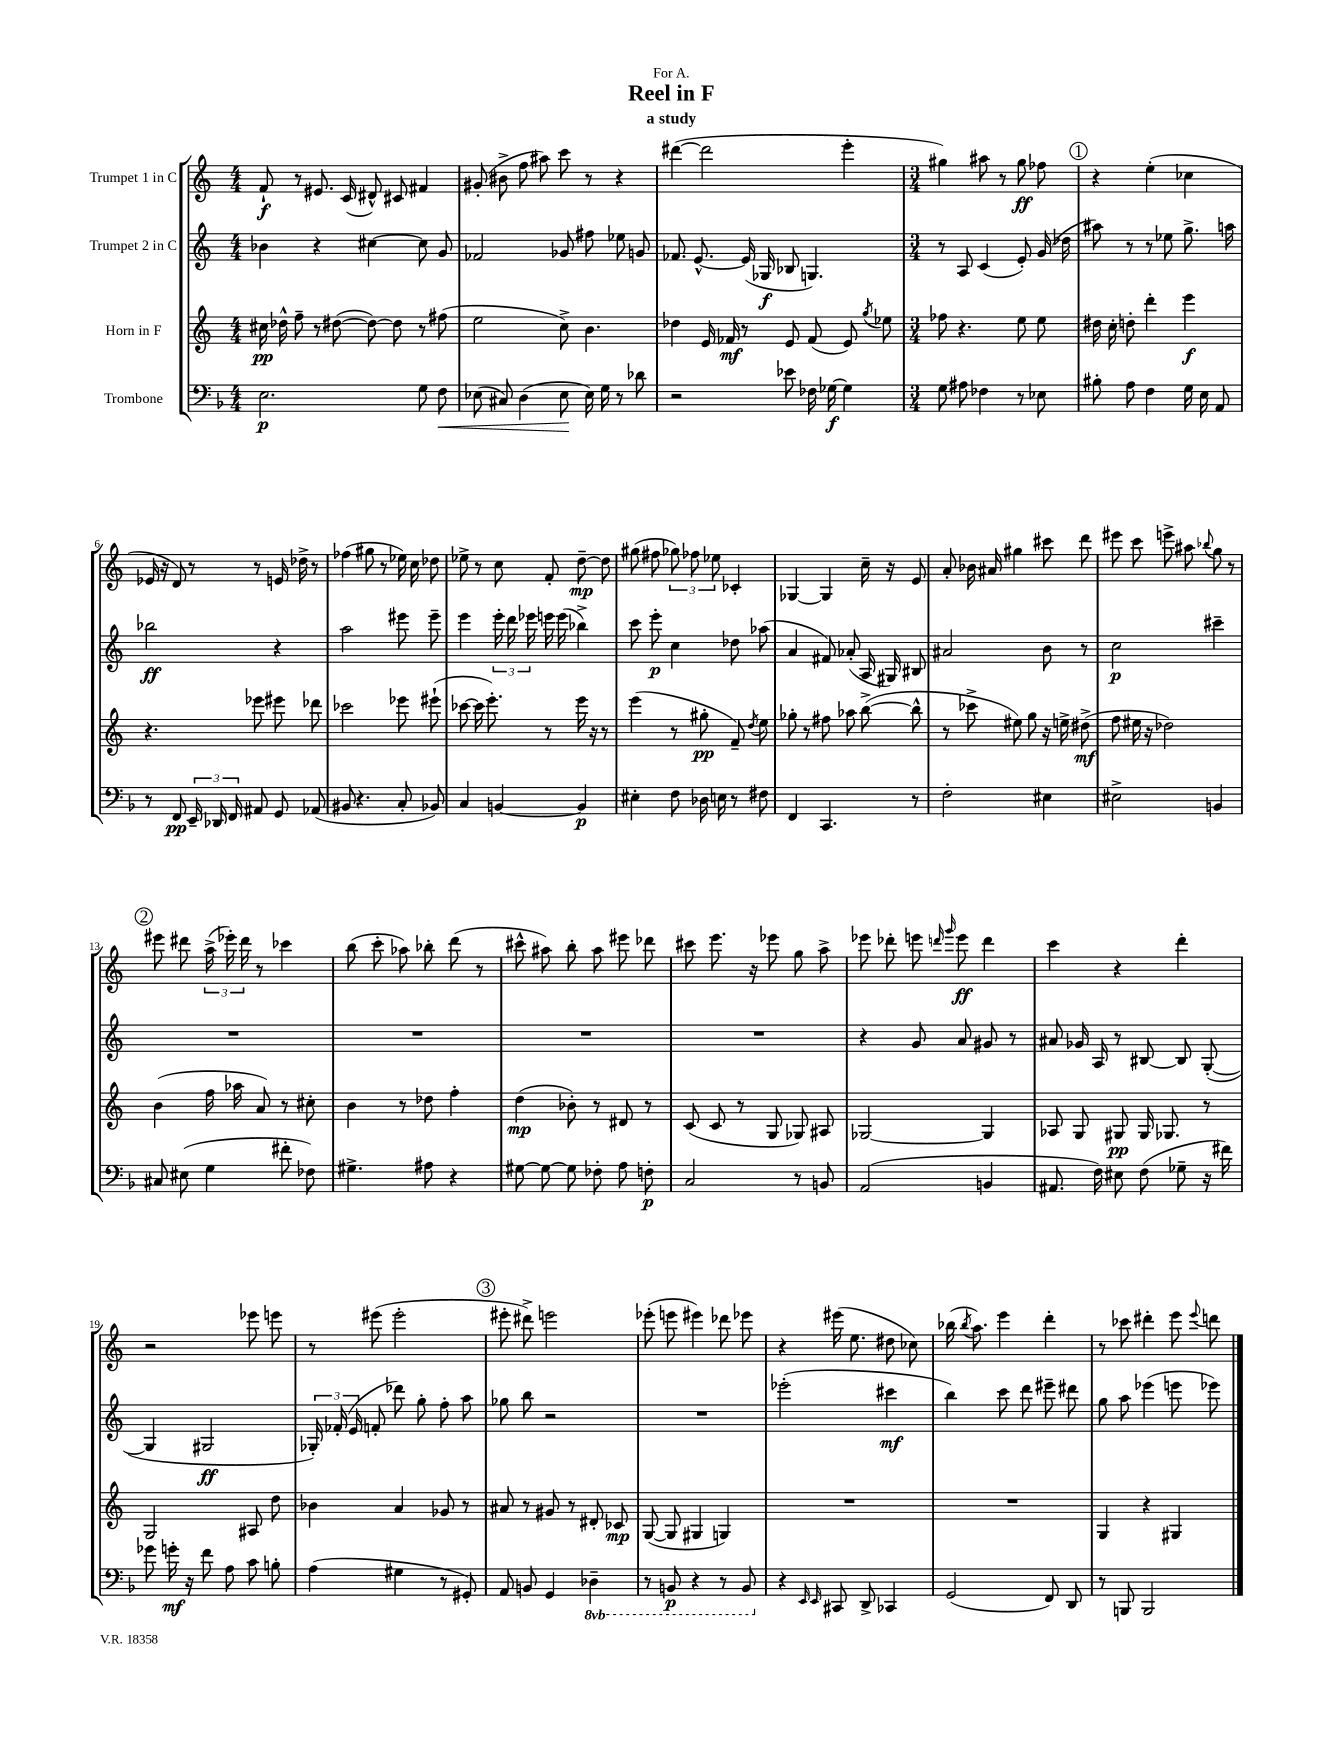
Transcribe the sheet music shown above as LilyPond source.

\header { title = "Reel in F" subtitle = "a study" dedication = "For A." }
<<
\new StaffGroup <<
\new Staff = "s0" \with { instrumentName = "Trumpet 1 in C" } {
    \clef treble \key c \major \numericTimeSignature \time 4/4
    \autoBeamOff f'8-!\f r8 eis'8. c'16( dis'8-^) cis'8 fis'4 |
    gis'8-.( bis'8-> f''8 ais''8) c'''8 r8 r4 |
    dis'''4~( dis'''2 e'''4-. |
    \numericTimeSignature \time 3/4 gis''4) ais''8 r8 gis''8\ff fes''8 |
    \mark \markup { \circle "1" } r4 e''4-.( ces''4 |
    ees'16 r16 d'8) r8 r8 e'16 des''16-> r8 |
    fes''4( gis''8 r8 ees''16) c''16 des''8 |
    ees''8-> r8 c''8 f'8-. d''8~--\mp d''8 |
    gis''8( fis''8 \tuplet 3/2 { ges''8) fes''8 ees''8 } ces'4-. |
    ges4~ ges4 c''16-- r16 e'8 |
    a'8-. bes'16 ais'16 gis''4 cis'''8 d'''8 |
    eis'''8 c'''8 e'''8-> ais''8 \appoggiatura { bes''8 } g''8 r8 |
    \mark \markup { \circle "2" } eis'''8 dis'''8 \tuplet 3/2 { a''16->( ees'''16-.) dis'''16 } r8 ces'''4 |
    b''8( c'''8-. aes''8) bes''8-. d'''8( r8 |
    cis'''8-^ ais''8) b''8-. ais''8 eis'''8 des'''8 |
    cis'''8 e'''8. r16 ees'''8 g''8 a''8-> |
    ees'''8 des'''8-. e'''8 \grace { d'''16 g'''16 } e'''8\ff d'''4 |
    c'''4 r4 d'''4-. |
    r2 ees'''8 e'''8 |
    r8 eis'''8( eis'''2-. |
    \mark \markup { \circle "3" } eis'''8-. dis'''8->) e'''2 |
    ees'''8-.( e'''8 eis'''4) des'''8 ees'''8 |
    r4 eis'''16( e''8. dis''8 ces''8) |
    bes''16( \acciaccatura { bes''8 } a''8.) e'''4 d'''4-. |
    r8 ces'''8 dis'''4-. e'''8 \appoggiatura { e'''8 } d'''8 \bar "|." |
}
\new Staff = "s1" \with { instrumentName = "Trumpet 2 in C" } {
    \clef treble \key c \major \numericTimeSignature \time 4/4
    \autoBeamOff bes'4 r4 cis''4~ cis''8 g'8 |
    fes'2 ges'8 fis''8 ees''8 g'8 |
    fes'8. e'8.~-^ e'16( ges16\f bes8 g4.) |
    \numericTimeSignature \time 3/4 r8 a8 c'4( e'8-.) g'16( des''16 |
    \mark \markup { \circle "1" } ais''8) r8 r8 ees''8 g''8.-> a''16 |
    bes''2\ff r4 |
    a''2 eis'''8 eis'''8-- |
    e'''4 \tuplet 3/2 { e'''16-. d'''16 ees'''16 } e'''16 e'''16( bes''4->) |
    c'''8 e'''8-.\p c''4 des''8 aes''8( |
    a'4 fis'8) aes'8-.( a16 gis16) bis8 |
    ais'2 b'8 r8 |
    c''2\p cis'''4-- |
    \mark \markup { \circle "2" } R2. |
    R2. |
    R2. |
    R2. |
    r4 g'8 a'8 gis'8 r8 |
    ais'8 ges'16 a16 r8 bis8~ bis8 g8~-.( |
    g4 gis2\ff |
    \tuplet 3/2 { ges16-.) fes'16-.( e'16 } f'8-. des'''8) g''8-. f''8-. a''8 |
    \mark \markup { \circle "3" } ges''8 b''8 r2 |
    R2. |
    ees'''2-.( cis'''4\mf |
    b''4) c'''8 d'''8 eis'''8-- dis'''8 |
    g''8 a''8 ees'''4( e'''8 ees'''8) \bar "|." |
}
\new Staff = "s2" \with { instrumentName = "Horn in F" } {
    \clef treble \key c \major \numericTimeSignature \time 4/4
    \autoBeamOff cis''16\pp des''16-^ f''8-- r8 dis''8~( dis''8~) dis''8 r8 fis''8( |
    e''2 c''8->) b'4. |
    des''4 e'16 fes'16\mf r8 e'8 fes'8( e'8) \acciaccatura { g''8 } ees''8 |
    \numericTimeSignature \time 3/4 fes''8 r4. e''8 e''8 |
    \mark \markup { \circle "1" } dis''16 c''16-. d''8-. d'''4-. e'''4\f |
    r4. ees'''8 eis'''8 des'''8 |
    ces'''2 ees'''8 eis'''8-!( |
    ces'''8~ ces'''16 e'''8.-.) r8 e'''16 r16 r8 |
    e'''4( r8 gis''8-.\pp f'8--) \acciaccatura { d''8 } e''8 |
    ges''8-. r8 fis''8 aes''8 b''8~->( b''8-^ |
    r8 ces'''8-> eis''8) g''8 r16 e''16-> dis''8->\mf( |
    f''8 eis''16 r16 des''2) |
    \mark \markup { \circle "2" } b'4( f''16 aes''16 a'8) r8 cis''8-. |
    b'4 r8 des''8 f''4-. |
    d''4\mp( bes'8-.) r8 dis'8 r8 |
    c'8( c'8 r8 g8 ges8) ais8 |
    ges2~ ges4 |
    aes8 g8 gis8\pp gis16 ges8. r8 |
    g2 ais8 d''8 |
    bes'4 a'4 ges'8 r8 |
    \mark \markup { \circle "3" } ais'8 r8 gis'8 r8 dis'8-. ces'8\mp |
    g8~( g8 gis4 g4) |
    R2. |
    R2. |
    g4 r4 gis4 \bar "|." |
}
\new Staff = "s3" \with { instrumentName = "Trombone" } {
    \clef bass \key f \major \numericTimeSignature \time 4/4 \set Staff.ottavationMarkups = #ottavation-simple-ordinals
    \autoBeamOff e2.\p g8 f8\< |
    ees8( cis8) d4( ees8\! ees16) g16 r8 des'8 |
    r2 ees'8 fes16 ges16~\f ges4 |
    \numericTimeSignature \time 3/4 g8 ais8 fes4 r8 ees8 |
    \mark \markup { \circle "1" } bis8-. a8 f4 g16 e16 a,8 |
    r8 f,8\pp \tuplet 3/2 { e,16-- des,16 f,16 } ais,8 g,8 aes,8( |
    bis,8 r4. c8-. bes,8) |
    c4 b,4~ b,4\p |
    eis4-. f8 des16 e16 r8 fis8 |
    f,4 c,4. r8 |
    f2-. eis4 |
    eis2-> b,4 |
    \mark \markup { \circle "2" } cis8 eis8( g4 fis'8-. fes8) |
    gis4.-> ais8 r4 |
    gis8~ gis8~ gis8 fes8-. a8 f8-.\p |
    c2 r8 b,8 |
    a,2( b,4 |
    ais,8. f16) eis8 f8( ges8-- r16 fis'16) |
    ges'8 g'16-.\mf r16 f'8 a8 c'8 b8-. |
    a4( gis4 r8 gis,8-.) |
    \mark \markup { \circle "3" } a,8 b,8 g,4 \ottava #-1 des,4-- |
    r8 b,,8\p r4 r8 b,,8 \ottava #0 |
    r4 \grace { e,16 e,16 } cis,8 d,8-> ces,4 |
    g,2( f,8) d,8 |
    r8 b,,8 b,,2 \bar "|." |
}
>>
>>
